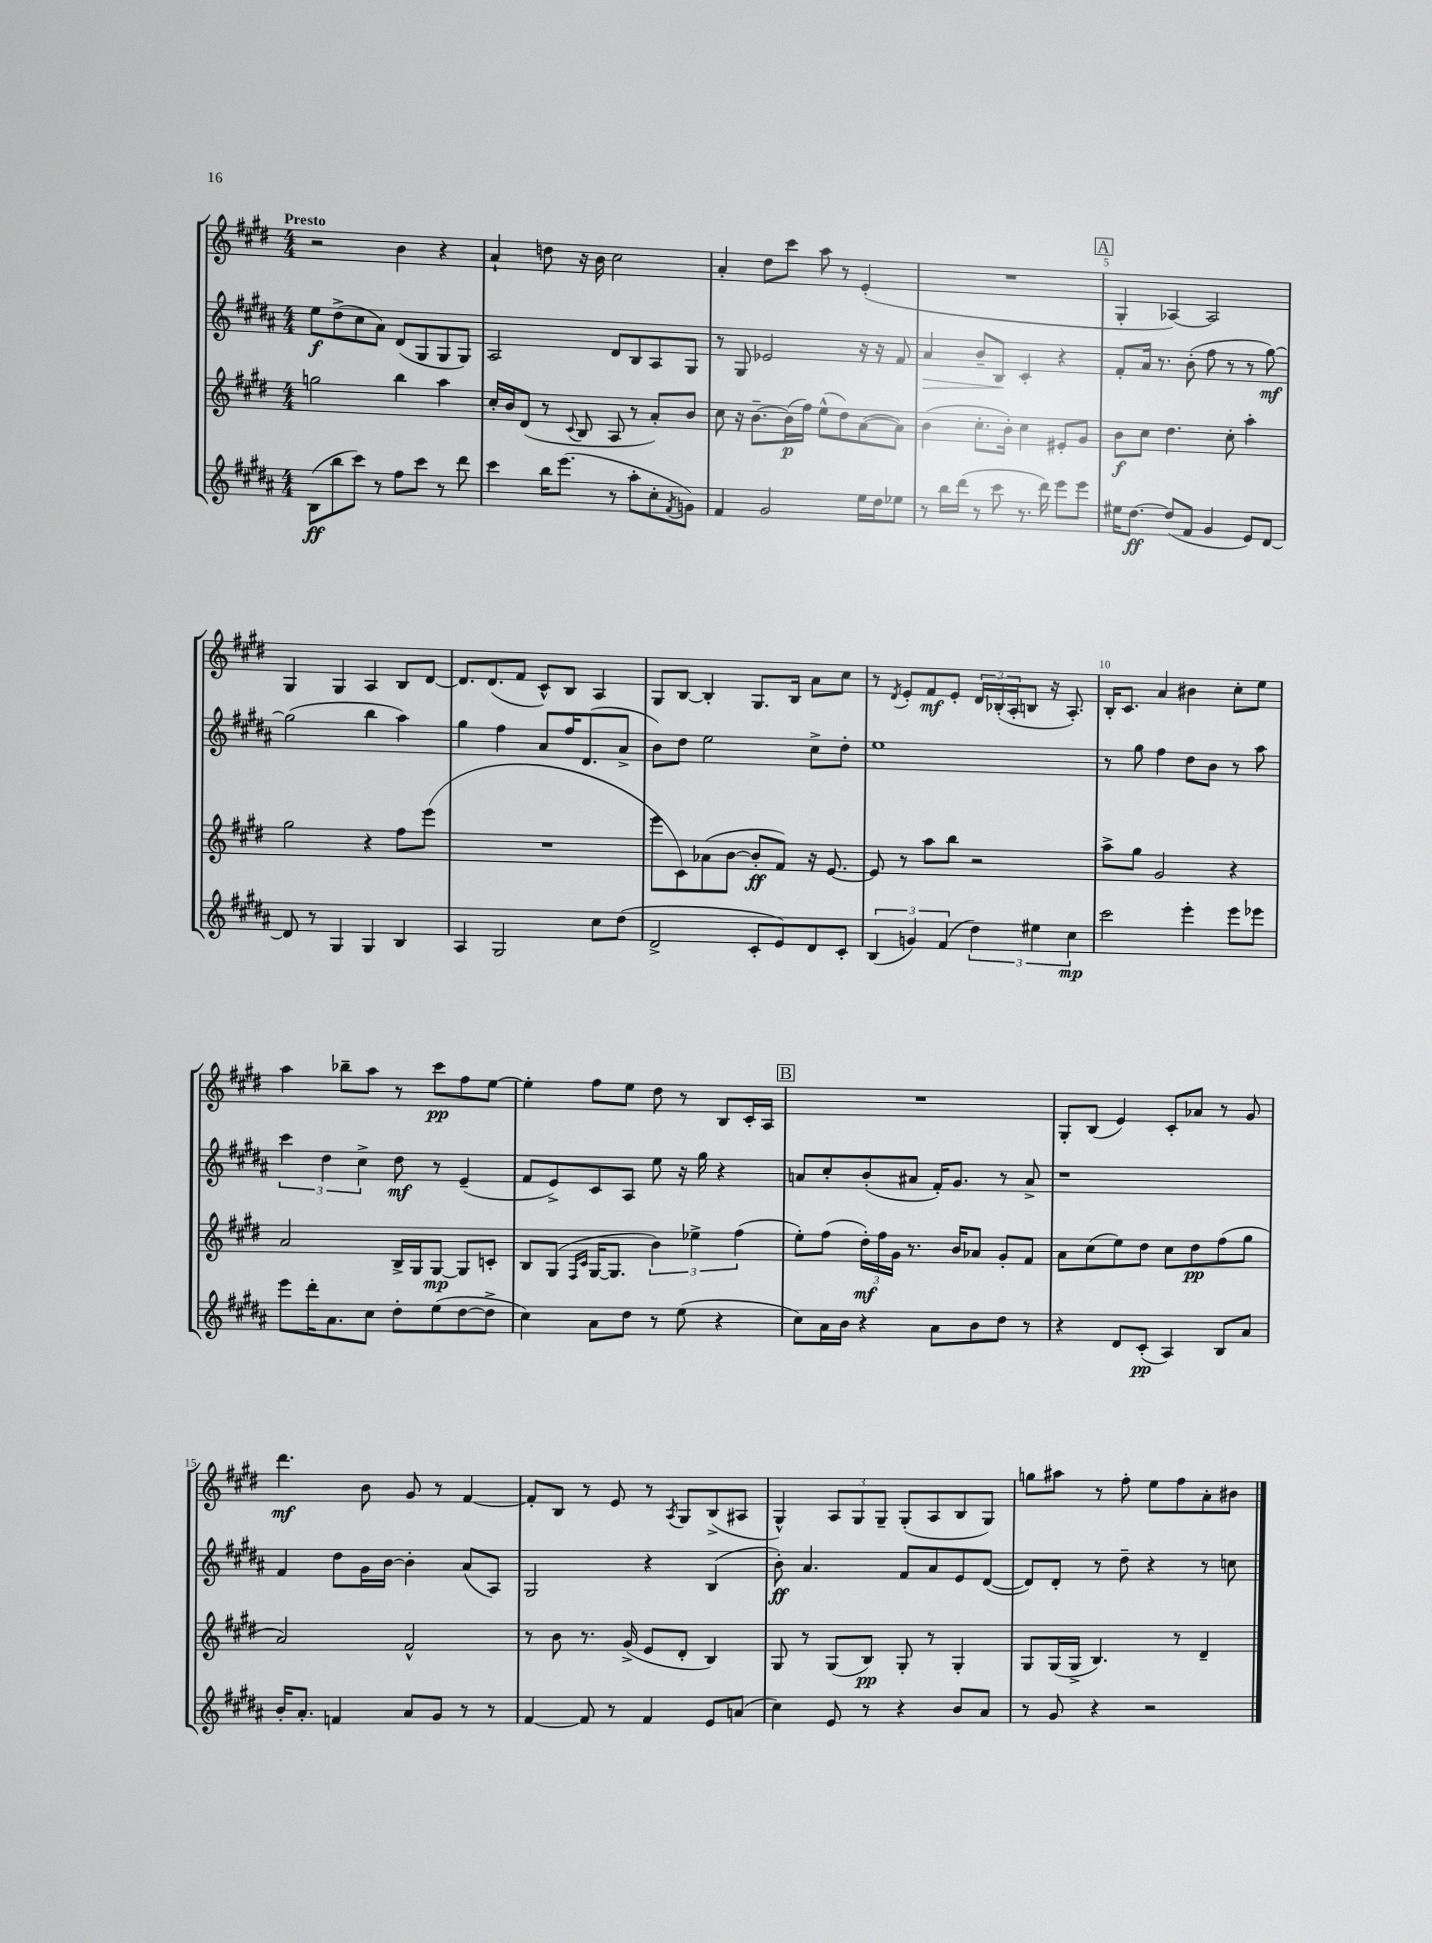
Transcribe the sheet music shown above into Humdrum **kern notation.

**kern	**dynam	**kern	**dynam	**kern	**dynam	**kern	**dynam
*part4	*part4	*part3	*part3	*part2	*part2	*part1	*part1
*staff4	*staff4	*staff3	*staff3	*staff2	*staff2	*staff1	*staff1
*clefG2	*	*clefG2	*	*clefG2	*	*clefG2	*
*k[f#c#g#d#a#]	*	*k[f#c#g#d#]	*	*k[f#c#g#d#a#]	*	*k[f#c#g#d#]	*
*M4/4	*	*M4/4	*	*M4/4	*	*M4/4	*
=1	=1	=1	=1	=1	=1	=1	=1
!	!	!	!	!	!	!LO:TX:a:B:t=Presto	!
(8B\L	ff	2ggn\	.	8ee\L	f	2r	.
8bb\	.	.	.	(8dd#^\	.	.	.
8ccc#\J)	.	.	.	8cc#\	.	.	.
8r	.	.	.	8a#\J)	.	.	.
8ff#\L	.	4bb\	.	(8d#/L	.	4b\	.
8ccc#\J	.	.	.	8G#/	.	.	.
8r	.	4aa\	.	8G#/	.	4r	.
8ddd#\	.	.	.	8G#/J)	.	.	.
=2	=2	=2	=2	=2	=2	=2	=2
4ccc#\	.	16cc#'/LL	.	2A#/	.	4a`/	.
.	.	16b/J	.	.	.	.	.
.	.	(8d#/J	.	.	.	.	.
16bb\KL	.	8r	.	.	.	8ddn\	.
(8.eee\J	.	.	.	.	.	.	.
.	.	8qqc#/	.	.	.	.	.
.	.	8B/	.	.	.	16r	.
.	.	.	.	.	.	16b\	.
8r	.	8A/	.	8d#/L	.	2cc#\	.
8aa#'\L	.	8r	.	8B/	.	.	.
8cc#'\	.	8a'/L)	.	8A#/	.	.	.
8qf#/	.	.	.	.	.	.	.
8gn\J)	.	8b/J	.	8G#/J	.	.	.
=3	=3	=3	=3	=3	=3	=3	=3
4f#/	.	8cc#\	.	8r	.	4a'/	.
.	.	16r	.	8G#/	.	.	.
.	.	[8.b~\L	.	.	.	.	.
2g#/	.	.	.	2e-X/	.	8dd#\L	.
.	.	(16b\L]	p	.	.	8ccc#\J	.
.	.	16ff#\JJ)	.	.	.	.	.
.	.	(8ee^^\L	.	.	.	8aa\	.
.	.	8dd#\)	.	.	.	8r	.
16ee\LL	.	([8a\	.	16r	.	(4e'/	.
16dd#\J	.	.	.	16r	.	.	.
8ee-X\J	.	8a\J])	.	8f#/	.	.	.
=4	=4	=4	=4	=4	=4	=4	=4
!	!	!	!	!	!LO:HP:b	!	!
8r	.	(4b\	.	4a#/	>	1r	.
16bb\LL	.	.	.	.	.	.	.
(16ddd#\JJ	.	.	.	.	.	.	.
8r	.	8.cc#'\L	.	8b~/L	.	.	.
8ccc#\	.	.	.	8B/J	.	.	.
.	.	16b'\Jk)	.	.	.	.	.
8.r	.	4cc#\	.	4c#'/	]	.	.
16ddd#\)	.	.	.	.	.	.	.
8eee\L	.	8e#X'/L	.	4r	.	.	.
8eee\J	.	8g#/J	.	.	.	.	.
!!LO:REH:place=s1:t=A
=5	=5	=5	=5	=5	=5	=5	=5
16ee#X\KL	.	8b\L	f	8f#'/L	.	4G#'/	.
[8.dd#\J	ff	.	.	.	.	.	.
.	.	8cc#\J	.	16a#/Jk	.	.	.
.	.	.	.	8.r	.	.	.
(8dd#/L]	.	4.dd#\	.	.	.	[4A-X/)	.
8f#/J	.	.	.	(8b'\	.	.	.
4g#/	.	.	.	8ff#\	.	2A-/]	.
.	.	8cc#'\	.	8r	.	.	.
8e/L)	.	4aa'\	.	8r	.	.	.
[8d#/J	.	.	.	[8gg#\)	mf	.	.
!!LO:LB:g=z
=6	=6	=6	=6	=6	=6	=6	=6
8d#/]	.	2gg#\	.	(2gg#\]	.	4G#/	.
8r	.	.	.	.	.	.	.
4G#/	.	.	.	.	.	4G#/	.
4G#/	.	4r	.	4bb\	.	4A/	.
4B/	.	8ff#\L	.	4aa#\)	.	8B/L	.
.	.	(8eee\J	.	.	.	[8d#/J	.
=7	=7	=7	=7	=7	=7	=7	=7
4A#/	.	1r	.	4gg#\	.	8.d#/L]	.
.	.	.	.	.	.	(8.d#/	.
2G#/	.	.	.	4ff#\	.	.	.
.	.	.	.	.	.	8f#/J	.
.	.	.	.	8a#/L	.	8c#^^/L)	.
.	.	.	.	16ff#/K	.	8B/J	.
.	.	.	.	(8.d#/	.	.	.
8cc#\L	.	.	.	.	.	4A/	.
(8dd#\J	.	.	.	8a#^/J	.	.	.
=8	=8	=8	=8	=8	=8	=8	=8
2d#^/	.	8eee\L	.	8b\L)	.	8G#/L	.
.	.	8c#\)	.	8dd#\J	.	[8B/J	.
.	.	(8a-X\	.	2ee\	.	4B'/]	.
.	.	[8b\J	.	.	.	.	.
8c#'/L	.	8b'/L]	ff	.	.	8.G#/L	.
8e/)	.	8f#/J)	.	.	.	.	.
.	.	.	.	.	.	16B/Jk	.
8d#/	.	16r	.	8cc#^\L	.	8a\L	.
.	.	[8.e/	.	.	.	.	.
8c#'/J	.	.	.	8dd#'\J	.	8cc#\J	.
=9	=9	=9	=9	=9	=9	=9	=9
(6B/	.	8e/]	.	1ee	.	8r	.
.	.	.	.	.	.	8qd#/	.
.	.	8r	.	.	.	8e'/L	.
6gn/)	.	.	.	.	.	.	.
.	.	8aa\L	.	.	.	8f#/	mf
(6f#/	.	.	.	.	.	.	.
.	.	8bb\J	.	.	.	8e'/J	.
6dd#\)	.	2r	.	.	.	24d#/LL	.
.	.	.	.	.	.	(24B-X'/	.
.	.	.	.	.	.	24A'/J	.
.	.	.	.	.	.	8Bn/J	.
6ee#X\	.	.	.	.	.	.	.
.	.	.	.	.	.	16r	.
.	.	.	.	.	.	8.A'/)	.
6cc#\	mp	.	.	.	.	.	.
=10	=10	=10	=10	=10	=10	=10	=10
2ccc#\	.	8aa^\L	.	8r	.	16B'/KL	.
.	.	.	.	.	.	8.c#/J	.
.	.	8gg#\J	.	8gg#\	.	.	.
.	.	2g#/	.	4ff#\	.	4a/	.
4eee'\	.	.	.	8dd#\L	.	4b#X\	.
.	.	.	.	8b\J	.	.	.
8eee\L	.	4r	.	8r	.	8cc#'\L	.
8eee-X\J	.	.	.	8aa#\	.	8ee\J	.
!!LO:LB:g=z
=11	=11	=11	=11	=11	=11	=11	=11
8eee\L	.	2a/	.	6ccc#\	.	4aa\	.
16ddd#'\K	.	.	.	.	.	.	.
.	.	.	.	6dd#\	.	.	.
8.a#\	.	.	.	.	.	.	.
.	.	.	.	.	.	8bb-X~\L	.
.	.	.	.	6cc#^\	.	.	.
8cc#\J	.	.	.	.	.	8aa\J	.
8dd#'\L	.	16B^/LL	.	8dd#\	mf	8r	.
.	.	16G#/J	.	.	.	.	.
(8ee\	.	[8G#/J	mp	8r	.	8ccc#\L	pp
[8dd#\	.	8G#/L]	.	(4e~/	.	8ff#\	.
8dd#^\J]	.	8cn'/J	.	.	.	[8ee\J	.
=12	=12	=12	=12	=12	=12	=12	=12
4cc#\)	.	8B/L	.	8f#/L	.	4ee'\]	.
.	.	(8G#/J	.	8e^/)	.	.	.
.	.	16qqF#/LL	.	.	.	.	.
.	.	16qqc#/JJ	.	.	.	.	.
8a#\L	.	[16G#/KL	.	8c#/	.	8ff#\L	.
.	.	8.G#/J]	.	.	.	.	.
8dd#\J	.	.	.	8A#/J	.	8ee\J	.
8r	.	6b\)	.	8ee\	.	8dd#\	.
(8ee\	.	.	.	16r	.	8r	.
.	.	6ee-X^\	.	.	.	.	.
.	.	.	.	16gg#\	.	.	.
4r	.	.	.	4r	.	8B/L	.
.	.	(6ff#\	.	.	.	.	.
.	.	.	.	.	.	16c#'/L	.
.	.	.	.	.	.	16A/JJ	.
!!LO:REH:place=s1:t=B
=13	=13	=13	=13	=13	=13	=13	=13
8cc#\L)	.	8ee'\L)	.	8an/L	.	1r	.
16a#\L	.	(8ff#\J	.	8cc#'/	.	.	.
16b\JJ	.	.	.	.	.	.	.
4r	.	24dd#'\LL)	mf	(8b'/	.	.	.
.	.	24ff#\	.	.	.	.	.
.	.	24g#\JJ	.	.	.	.	.
.	.	8.r	.	8a#X/J	.	.	.
8a#\L	.	.	.	16f#'/KL)	.	.	.
.	.	16b/KL	.	8.g#/J	.	.	.
8b\	.	8a-X/J	.	.	.	.	.
8dd#\J	.	8g#'/L	.	8r	.	.	.
8r	.	8f#/J	.	8a#^/	.	.	.
=14	=14	=14	=14	=14	=14	=14	=14
4r	.	8a\L	.	1r	.	8G#'/L	.
.	.	(8cc#\	.	.	.	(8B/J	.
8d#/L	.	8ee\)	.	.	.	4e/)	.
(8c#'/J	pp	8dd#\J	.	.	.	.	.
4A#/)	.	8cc#\L	.	.	.	8c#'/L	.
.	.	8dd#\	pp	.	.	8a-X/J	.
8B/L	.	(8ff#\	.	.	.	8r	.
8a#/J	.	8gg#\J	.	.	.	8g#/	.
!!LO:LB:g=z
=15	=15	=15	=15	=15	=15	=15	=15
16b'/KL	.	2a/)	.	4f#/	.	4.ddd#\	mf
8.a#'/J	.	.	.	.	.	.	.
4fn/	.	.	.	8dd#\L	.	.	.
.	.	.	.	16g#\L	.	8b\	.
.	.	.	.	[16b\JJ	.	.	.
8a#/L	.	2f#^^/	.	4b'\]	.	8g#/	.
8g#/J	.	.	.	.	.	8r	.
8r	.	.	.	(8a#/L	.	[4f#/	.
8r	.	.	.	8A#/J)	.	.	.
=16	=16	=16	=16	=16	=16	=16	=16
[4f#/	.	8r	.	2G#/	.	8f#'/L]	.
.	.	8b\	.	.	.	8B/J	.
8f#/]	.	8.r	.	.	.	8r	.
8r	.	.	.	.	.	8e/	.
.	.	(16g#^/	.	.	.	.	.
4f#/	.	8e/L	.	4r	.	8r	.
.	.	.	.	.	.	8qA/	.
.	.	8d#'/J	.	.	.	8G#/L	.
8e/L	.	4B/)	.	(4B/	.	(8B^/	.
(8an/J	.	.	.	.	.	8A#X/J	.
=17	=17	=17	=17	=17	=17	=17	=17
4cc#\)	.	8G#/	.	8b'\)	ff	4G#^^/)	.
.	.	8r	.	4.a#/	.	.	.
8e/	.	(8G#/L	.	.	.	12A/L	.
.	.	.	.	.	.	12G#/	.
8r	.	8B/J)	pp	.	.	.	.
.	.	.	.	.	.	12G#~/J	.
4r	.	8G#'/	.	8f#/L	.	(8G#'/L	.
.	.	8r	.	8a#/	.	8A/	.
8b/L	.	4G#'/	.	8e/	.	8B/	.
8a#/J	.	.	.	([8d#/J	.	8G#/J)	.
=18	=18	=18	=18	=18	=18	=18	=18
8r	.	8G#/L	.	8d#/L])	.	8ggn\L	.
8g#/	.	(16G#/L	.	8d#'/J	.	8aa#X\J	.
.	.	16G#^/JJ	.	.	.	.	.
4r	.	4.B/)	.	8r	.	8r	.
.	.	.	.	8dd#~\	.	8ff#'\	.
2r	.	.	.	4r	.	8ee\L	.
.	.	8r	.	.	.	8ff#\	.
.	.	4d#~/	.	8r	.	8a'\	.
.	.	.	.	8ccn\	.	8b#X\J	.
==	==	==	==	==	==	==	==
*-	*-	*-	*-	*-	*-	*-	*-
